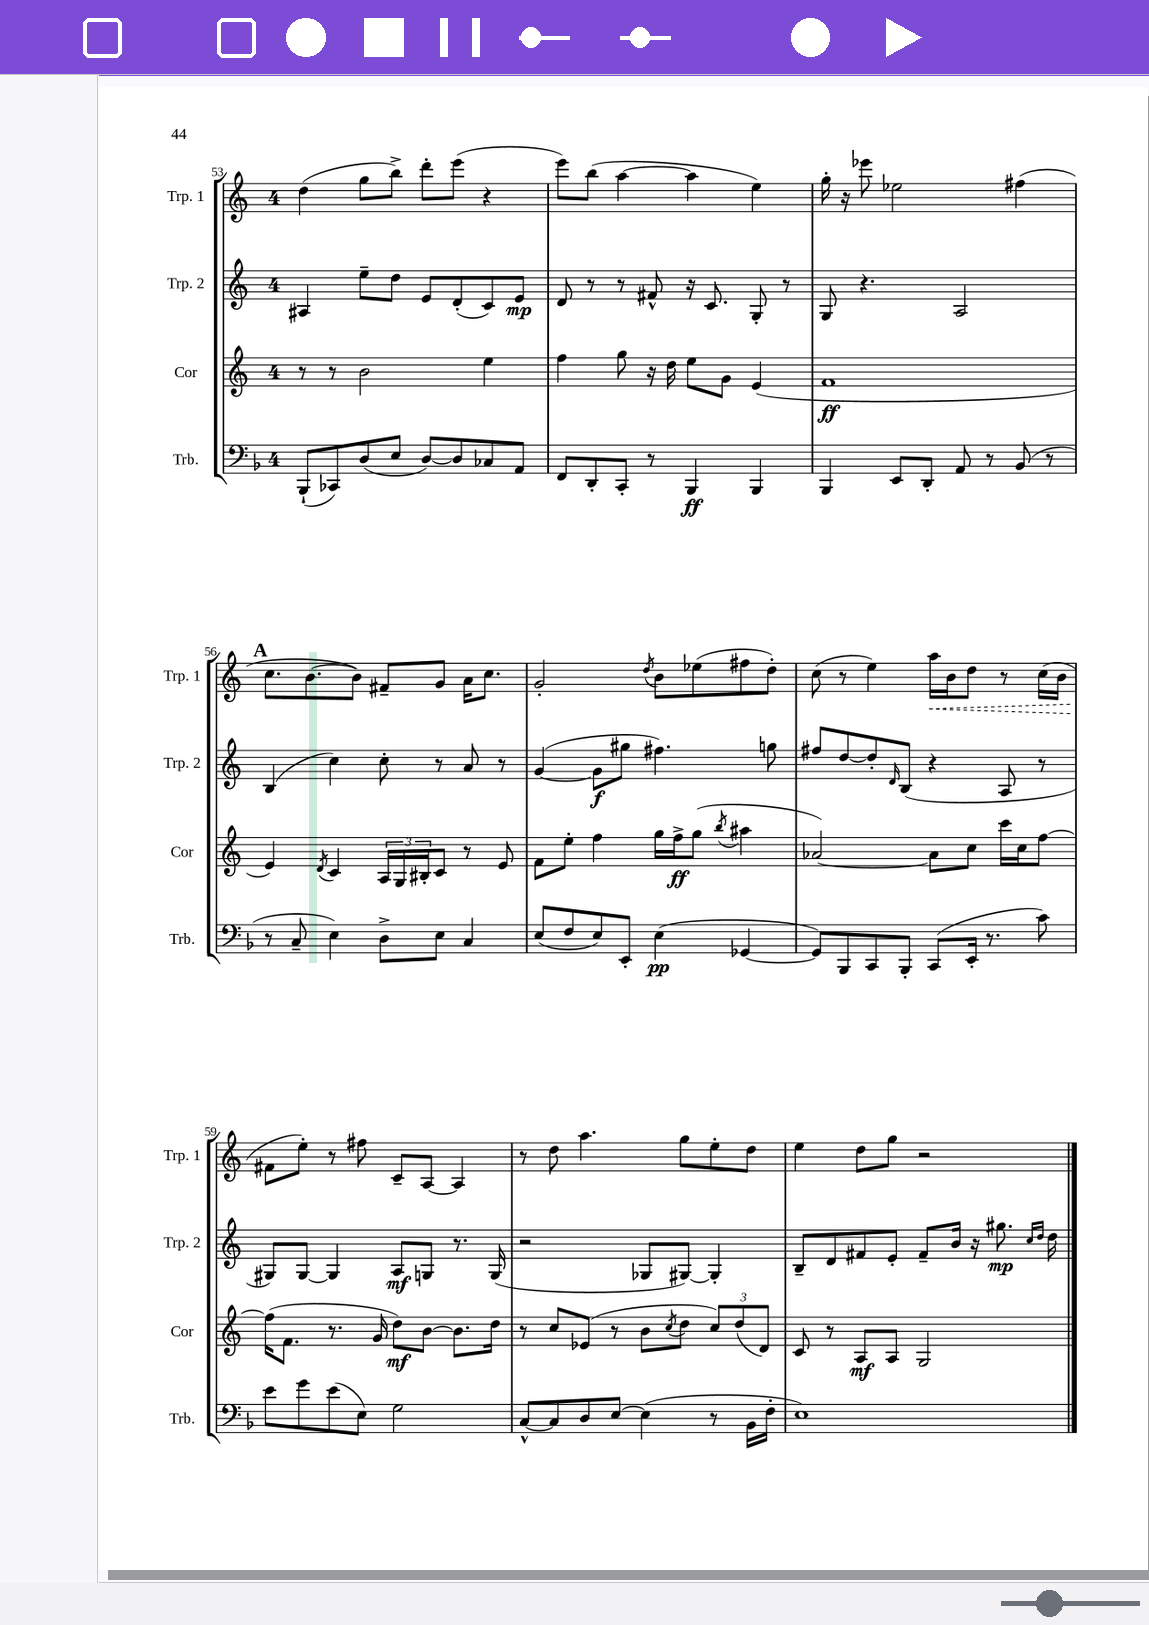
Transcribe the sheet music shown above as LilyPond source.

<<
\new StaffGroup <<
\new Staff = "s0" \with { instrumentName = "Trp. 1" shortInstrumentName = "Trp. 1" } {
    \clef treble \key c \major \once \override Staff.TimeSignature.style = #'single-digit \time 4/4
    d''4( g''8 b''8->) d'''8-. e'''8( r4 |
    e'''8) b''8( a''4~ a''4 e''4) |
    g''16-. r16 ees'''8 ees''2 fis''4( |
    \mark \markup { \bold "A" } c''8. b'8.~ b'8) fis'8-- g'8 a'16 c''8. |
    g'2-. \acciaccatura { d''8 } b'8 ees''8( fis''8 d''8-.) |
    c''8( r8 e''4) \once \override Hairpin.style = #'dashed-line a''16\< b'16 d''8 r8 c''16( b'16 |
    fis'8\! e''8-.) r8 fis''8 c'8-- a8~ a4 |
    r8 d''8 a''4. g''8 e''8-. d''8 |
    e''4 d''8 g''8 r2 \bar "|." |
}
\new Staff = "s1" \with { instrumentName = "Trp. 2" shortInstrumentName = "Trp. 2" } {
    \clef treble \key c \major \once \override Staff.TimeSignature.style = #'single-digit \time 4/4
    ais4 e''8-- d''8 e'8 d'8-.( c'8) e'8\mp |
    d'8 r8 r8 fis'8-^ r16 c'8. g8-. r8 |
    g8 r4. a2 |
    \mark \markup { \bold "A" } b4( c''4) c''8-. r8 a'8 r8 |
    g'4~( g'8\f gis''8 fis''4.) g''8 |
    fis''8 d''8~ d''8-. \grace { d'16 } b8( r4 a8 r8 |
    gis8) gis8~ gis4 a8\mf g8 r8. g16( |
    r2 ges8 gis8~) gis4-. |
    b8-- d'8 fis'8 e'8-. fis'8-- b'16 r16 gis''8.\mp \grace { c''16 d''16 } d''16 \bar "|." |
}
\new Staff = "s2" \with { instrumentName = "Cor" shortInstrumentName = "Cor" } {
    \clef treble \key c \major \once \override Staff.TimeSignature.style = #'single-digit \time 4/4
    r8 r8 b'2 e''4 |
    f''4 g''8 r16 d''16 e''8 g'8 e'4( |
    f'1\ff |
    \mark \markup { \bold "A" } e'4) \acciaccatura { d'8 } c'4 \tuplet 3/2 { a16 g16 bis16-. } c'8 r8 e'8 |
    f'8 e''8-. f''4 g''16 f''16->\ff g''8( \acciaccatura { b''8 } ais''4 |
    aes'2~) aes'8 c''8 c'''16 c''16 f''8~ |
    f''16( f'8. r8. g'16 d''8\mf) b'8~ b'8. d''16 |
    r8 c''8 ees'8( r8 b'8 \acciaccatura { c''8 } d''8 \tuplet 3/2 { c''8) d''8( d'8) } |
    c'8 r8 a8\mf a8 g2 \bar "|." |
}
\new Staff = "s3" \with { instrumentName = "Trb." shortInstrumentName = "Trb." } {
    \clef bass \key f \major \once \override Staff.TimeSignature.style = #'single-digit \time 4/4
    bes,,8-!( ces,8) d8( e8 d8~) d8 ces8 a,8 |
    f,8 d,8-. c,8-. r8 bes,,4\ff bes,,4 |
    bes,,4 e,8 d,8-. a,8 r8 bes,8( r8 |
    \mark \markup { \bold "A" } r8 c8-- e4) d8-> e8 c4 |
    e8( f8 e8) e,8-. e4\pp( ges,4~ |
    ges,8) bes,,8 c,8 bes,,8-. c,8( e,16-. r8. c'8) |
    e'8 g'8 e'8( e8) g2 |
    c8~-^ c8 d8 e8~ e4( r8 bes,16 f16-. |
    e1) \bar "|." |
}
>>
>>
\layout { \context { \Score currentBarNumber = #53 } }
